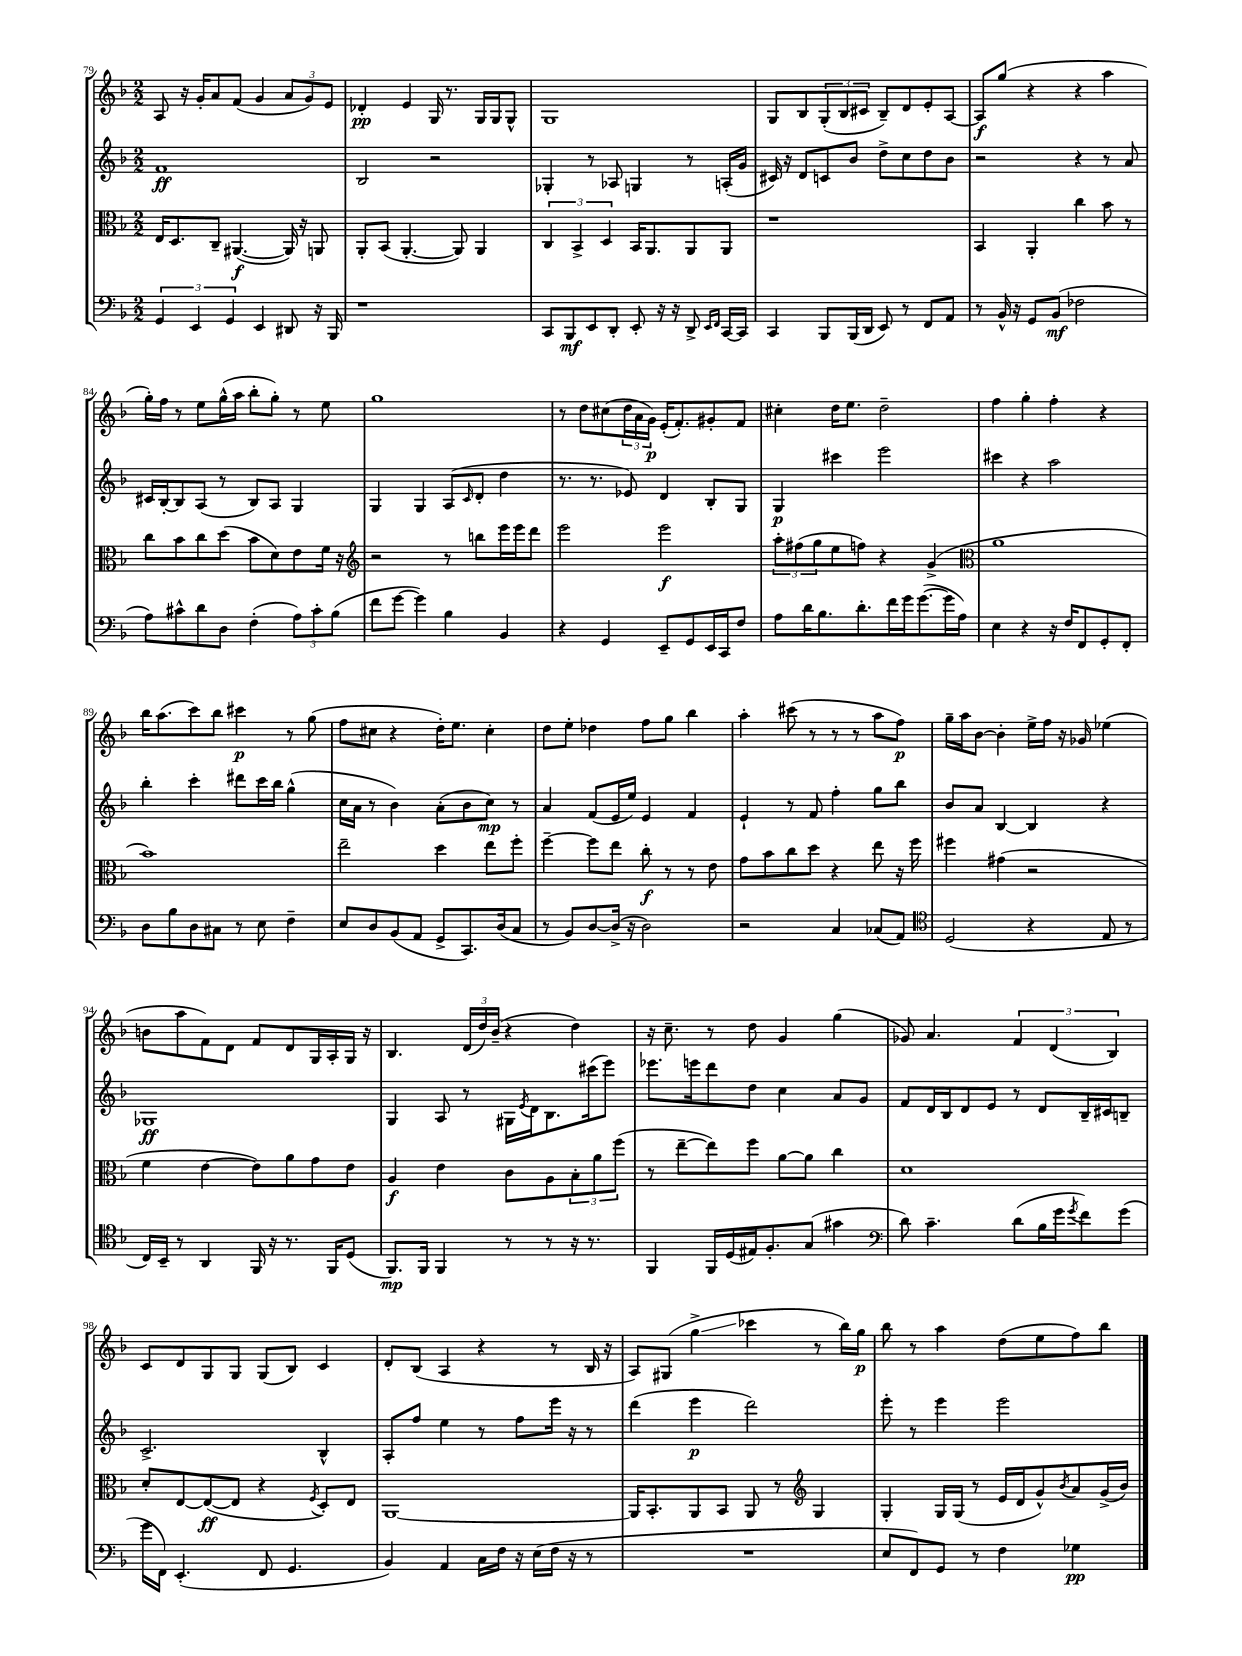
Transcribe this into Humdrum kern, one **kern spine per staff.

**kern	**kern	**kern	**kern
*staff4	*staff3	*staff2	*staff1
*clefF4	*clefC3	*clefG2	*clefG2
*k[b-]	*k[b-]	*k[b-]	*k[b-]
*M2/2	*M2/2	*M2/2	*M2/2
6GG	16E	1f	8A
.	8.D	.	.
.	.	.	16r
6EE	.	.	.
.	.	.	16g'
.	8C~	.	8a
6GG	.	.	.
.	([4.AA#	.	(8f
4EE	.	.	4g
8DD#	16AA#])	.	12a
.	16r	.	.
.	.	.	12g)
16r	8AA	.	.
.	.	.	12e
16BBB-	.	.	.
=	=	=	=
1r	8AA'	2B-	4d-'
.	(8BB-	.	.
.	[4.AA'	.	4e
.	.	2r	16G
.	.	.	8.r
.	8AA])	.	.
.	4AA	.	16G
.	.	.	16G
.	.	.	8G^^
=	=	=	=
8CC	6C	4G-'	1G
8BBB-	.	.	.
.	6BB-^	.	.
8EE	.	8r	.
.	6D	.	.
8DD'	.	8A-	.
8EE'	16BB-	4G	.
.	8.AA	.	.
16r	.	.	.
16r	.	.	.
8DD^	8AA	8r	.
16qqEE	.	.	.
16qqFF	.	.	.
[16CC	8AA	(16A'	.
16CC]	.	16g	.
=	=	=	=
4CC	1r	16c#)	8G
.	.	16r	.
.	.	8d	8B-
8BBB-	.	8c	(12G'
.	.	.	12B-
(16BBB-	.	8b-	.
.	.	.	12c#
16DD	.	.	.
8EE)	.	8dd^	8B-~)
8r	.	8cc	8d
8FF	.	8dd	8e'
8AA	.	8b-	[8A
=	=	=	=
8r	4BB-	2r	8A]
16BB-^^	.	.	(8gg
16r	.	.	.
8GG	4AA'	.	4r
(8BB-	.	.	.
2F-	4cc	4r	4r
.	8b-	8r	4aa
.	8r	8a	.
=	=	=	=
8A)	8cc	16c#	16gg')
.	.	[16B-'	16ff
8c#^^	8b-	8B-]	8r
8d	8cc	(8A	8ee
8D	(8dd	8r	(16gg^^
.	.	.	16aa
(4F'	8b-	8B-)	8bb-'
.	8d)	8A	8gg')
12A)	8e	4G	8r
12c#'	.	.	.
.	16f	.	8ee
(12B-	.	.	.
.	16r	.	.
=	=	=	=
*	*clefG2	*	*
8f	2r	4G	1gg
[8g	.	.	.
4g])	.	4G	.
4B-	8r	(8A	.
.	.	16qqc	.
.	8bb	8d'	.
4BB-	16eee	4dd	.
.	16eee	.	.
.	8ddd	.	.
=	=	=	=
4r	2eee	8.r	8r
.	.	.	8dd
.	.	8.r	.
4GG	.	.	(8cc#
.	.	8e-)	24dd
.	.	.	24a
.	.	.	24g)
8EE~	2eee	4d	(16e'
.	.	.	8.f')
8GG	.	.	.
16EE	.	8B-'	8g#'
16CC	.	.	.
8F	.	8G	8f
=	=	=	=
8A	12aa'	4G	4cc#'
.	(12ff#	.	.
16d	.	.	.
.	12gg	.	.
8.B-	.	.	.
.	8ee	4ccc#	16dd
.	.	.	8.ee
8.d'	8ff)	.	.
.	4r	2eee	2dd~
16f	.	.	.
16g	.	.	.
([8.g	.	.	.
.	(4g^	.	.
16g]	.	.	.
16A)	.	.	.
=	=	=	=
*	*clefC3	*	*
4E	1a	4ccc#	4ff
4r	.	4r	4gg'
16r	.	2aa	4ff'
16F	.	.	.
8FF	.	.	.
8GG'	.	.	4r
8FF'	.	.	.
=	=	=	=
8D	1b-)	4bb-'	16bb-
.	.	.	(8.aa
8B-	.	.	.
8D	.	4ccc'	8ccc)
8C#	.	.	8bb-
8r	.	8ddd#	4ccc#
8E	.	16ccc	.
.	.	16bb-	.
4F~	.	(4gg^^	8r
.	.	.	(8gg
=	=	=	=
8E	2ee~	16cc	8ff
.	.	16a	.
8D	.	8r	8cc#
(8BB-	.	4b-)	4r
8AA	.	.	.
8GG^	4dd	(8a'	16dd')
.	.	.	8.ee
8.CC)	.	8b-	.
.	8ee	8cc)	4cc#'
(16D	.	.	.
8C	8ff'	8r	.
=	=	=	=
8r	[4ff~	4a	8dd
8BB-)	.	.	8ee'
[8D	8ff]	(8f	4dd-
(16D^]	8ee	16e	.
16r	.	16ee)	.
2D)	8cc'	4e	8ff
.	8r	.	8gg
.	8r	4f	4bb-
.	8e	.	.
=	=	=	=
2r	8g	4e`	4aa'
.	8b-	.	.
.	8cc	8r	(8ccc#
.	8dd	8f	8r
4C	4r	4ff'	8r
.	.	.	8r
(8C-	8ee	8gg	8aa
8AA)	16r	8bb-	8ff)
.	16ff	.	.
=	=	=	=
*clefC4	*	*	*
(2D	4ff#	8b-	16gg~
.	.	.	16aa
.	.	8a	[8b-
.	(4g#	[4B-	4b-']
4r	2r	4B-]	16ee^
.	.	.	16ff
.	.	.	16r
.	.	.	16g-
8E	.	4r	(4ee-
8r	.	.	.
=	=	=	=
16C)	4f	1G-	8b
16BB-~	.	.	.
8r	.	.	8aa
4AA	[4e	.	8f)
.	.	.	8d
16FF	8e])	.	8f
16r	.	.	.
8.r	8a	.	8d
.	8g	.	16G
16FF	.	.	16A'
(8D	8e	.	16G
.	.	.	16r
=	=	=	=
8.FF)	4A	4G	4.B-
16FF	.	.	.
4FF	4e	8A	.
.	.	8r	(24d
.	.	.	24dd)
.	.	.	(24b-~
8r	8c	16G#	4r
.	.	8qe	.
.	.	16d	.
8r	8A	8.B-	.
16r	12B-'	.	4dd)
8.r	.	(16ccc#	.
.	12a	.	.
.	.	8eee)	.
.	(12ff	.	.
=	=	=	=
4FF	8r	8.eee-	16r
.	.	.	8.cc~
.	[8ee~	.	.
.	.	16eee	.
16FF	8ee])	8ddd	8r
(16D	.	.	.
16E#)	8ff	8dd	8dd
8.F'	.	.	.
.	[8a	4cc	4g
(8G	8a]	.	.
4g#	4cc	8a	(4gg
.	.	8g	.
=	=	=	=
*clefF4	*	*	*
8d)	1d	8f	8g-)
4.c~	.	16d	4.a
.	.	16B-	.
.	.	8d	.
.	.	8e	.
(8d	.	8r	6f
16B-	.	8d	.
.	.	.	(6d
16g	.	.	.
8qg	.	.	.
8f)	.	16B-~	.
.	.	16c#	.
.	.	.	6B-)
(8g	.	8B~	.
=	=	=	=
16g	8d'	2.c^	8c
16FF)	.	.	.
(4.EE'	[8E	.	8d
.	(8E_	.	8G
.	8E]	.	8G
8FF	4r	.	(8G
4.GG	.	.	8B-)
.	8qF	.	.
.	8D')	4B-^^	4c
.	8E	.	.
=	=	=	=
4BB-)	[1AA	8A'	8d'
.	.	8ff	(8B-
4AA	.	4ee	4A
16C	.	8r	4r
16F	.	.	.
16r	.	8ff	.
(16E	.	.	.
16F	.	16eee	8r
16r	.	16r	.
8r	.	8r	16B-
.	.	.	16r
=	=	=	=
1r	16AA]	(4ddd	8A)
.	8.BB-'	.	.
.	.	.	(8G#
.	8AA	4eee	4gg^
.	8BB-	.	.
.	8AA	2ddd)	4ccc-
.	8r	.	.
*	*clefG2	*	*
.	4G	.	8r
.	.	.	16bb-)
.	.	.	16gg
=	=	=	=
8E	4G'	8eee'	8bb-
8FF)	.	8r	8r
8GG	16G	4eee	4aa
.	(16G	.	.
8r	8r	.	.
4F	16e	2eee	(8dd
.	16d	.	.
.	8g^^)	.	8ee
.	8qb-	.	.
4G-	8a	.	8ff)
.	(16g^	.	8bb-
.	16b-)	.	.
==	==	==	==
*-	*-	*-	*-
